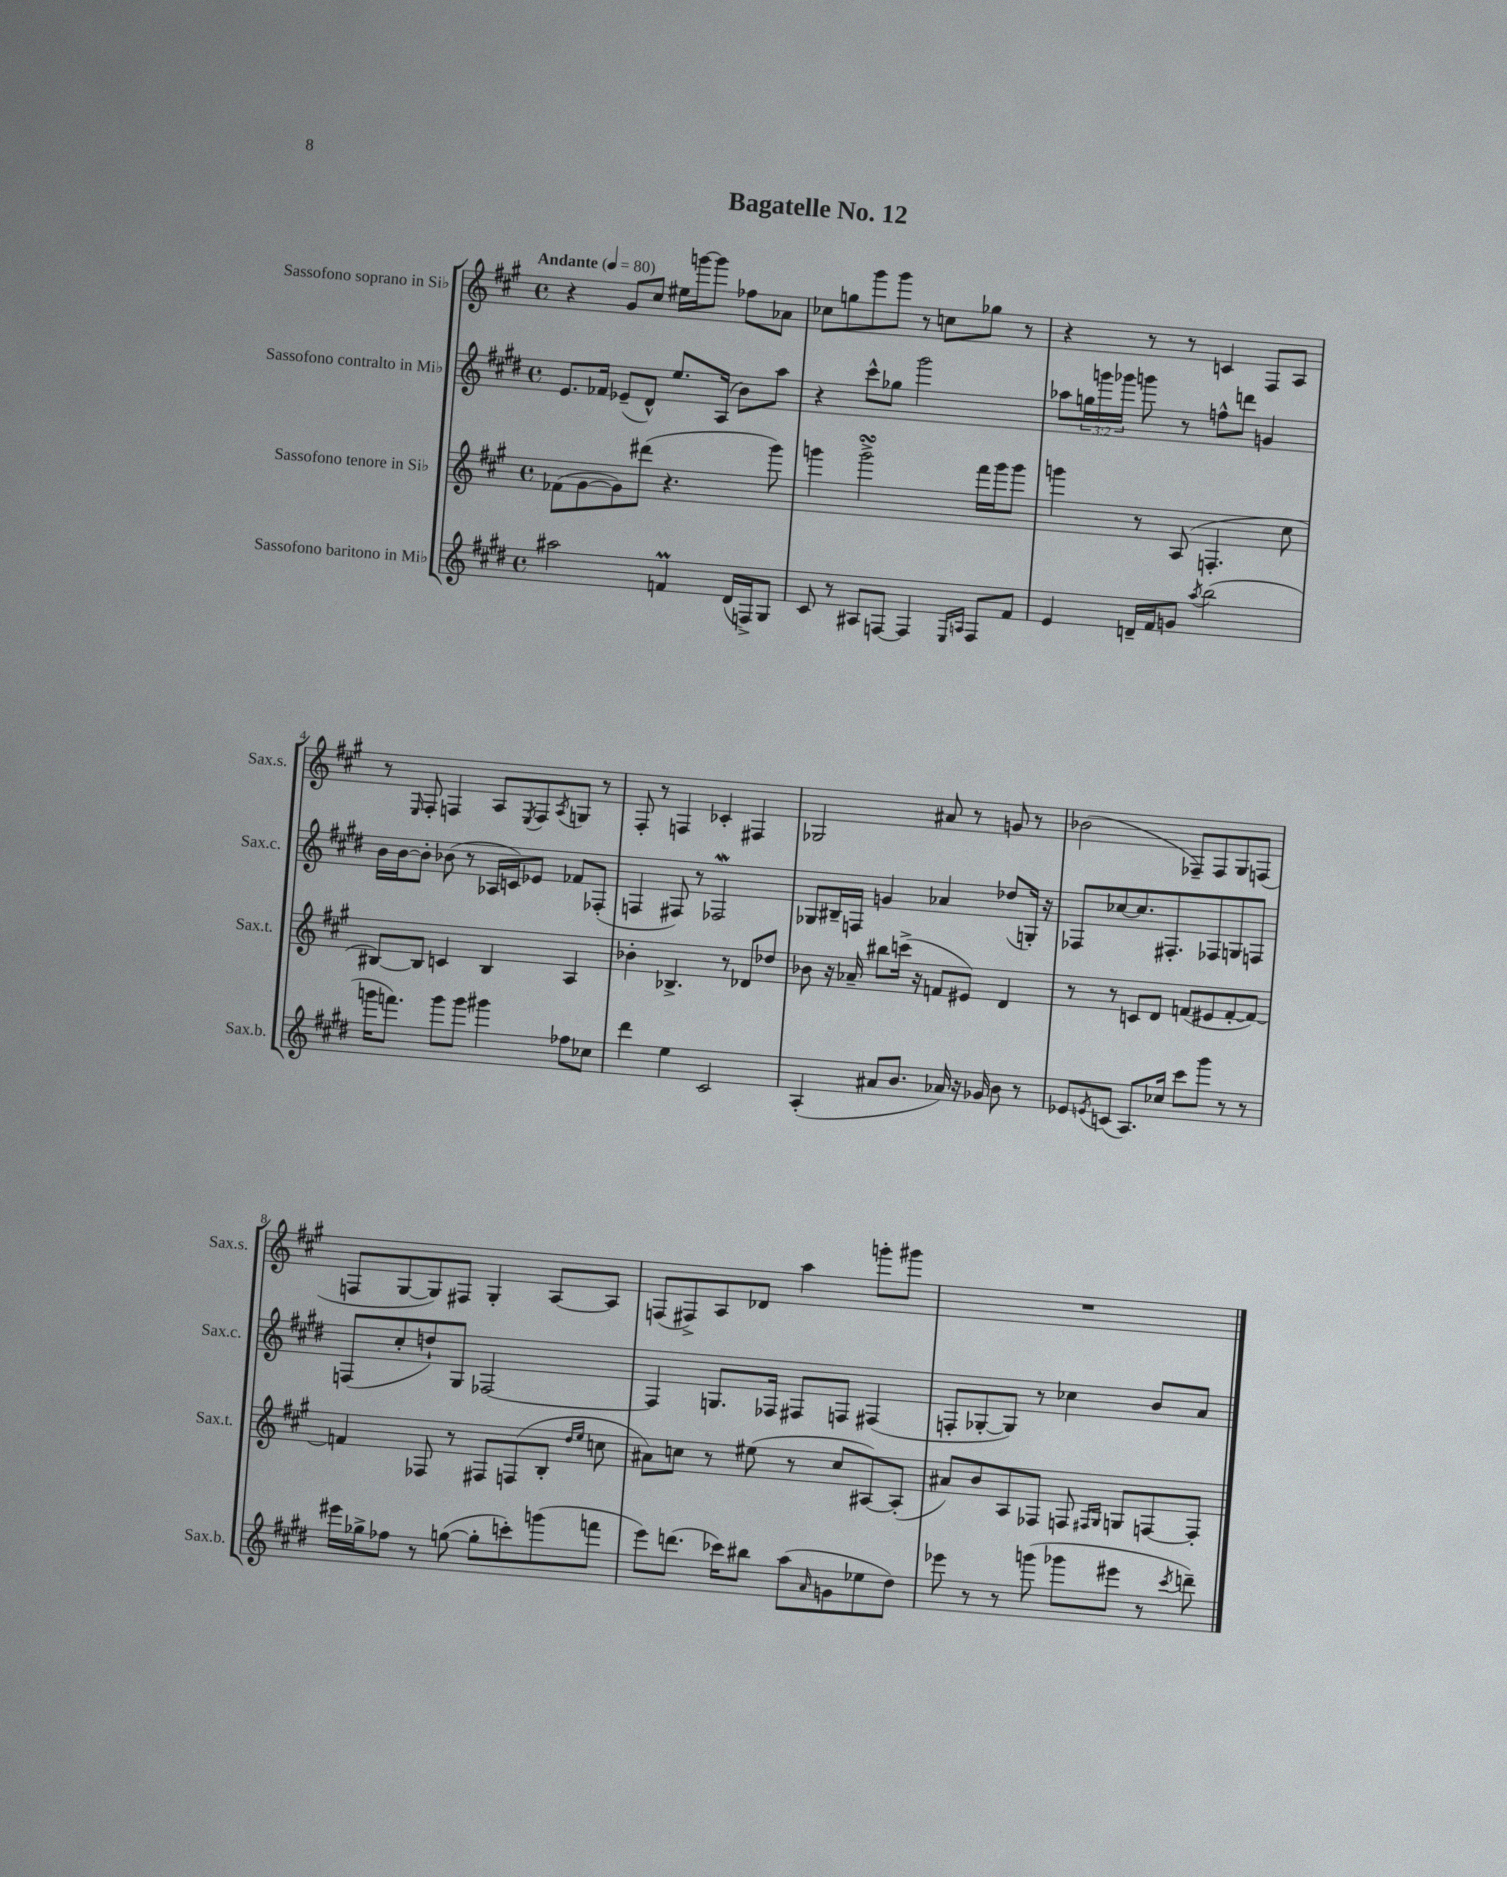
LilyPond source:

\header { title = "Bagatelle No. 12" }
<<
\new StaffGroup <<
\new Staff = "s0" \with { instrumentName = "Sassofono soprano in Sib" shortInstrumentName = "Sax.s." } {
    \clef treble \key a \major \defaultTimeSignature \time 4/4 \tempo "Andante" 4 = 80
    r4 gis'8 cis''8 eis''16 g'''16~ g'''8 fes''8 aes'8 |
    ces''8 g''8 gis'''8 gis'''8 r8 c''8 ges''8 r8 |
    r4 r8 r8 c'4 fis8 a8 |
    r8 \grace { e16 } fis8-. f4 a8 \acciaccatura { e8 } f8 \acciaccatura { a8 } g8 r8 |
    fis8-. r8 f4 ces'4-. fis4 |
    ges2 ais'8 r8 g'8 r8 |
    bes'2( fes8--) fes8 gis8 f8( |
    f8 gis8~ gis8) fis8 gis4-. a8~ a8 |
    f8( fis8->) a8 des'8 a''4 g'''8-. gis'''8 |
    R1 \bar "|." |
}
\new Staff = "s1" \with { instrumentName = "Sassofono contralto in Mib" shortInstrumentName = "Sax.c." } {
    \clef treble \key e \major \defaultTimeSignature \time 4/4 \override Staff.TupletNumber.text = #tuplet-number::calc-fraction-text
    e'8. fes'16 ees'8--( dis'8-^) e''8. a16( b'8) a''8 |
    r4 cis'''8-^ ges''8 gis'''2 |
    aes''8 \tuplet 3/2 { g''16 g'''16 ges'''16 } g'''8 r8 f''8-^ d'''8 g'4 |
    b'16 b'16~ b'8-. bes'8( r8 aes16 c'16) ees'8 fes'8 fes8-.( |
    f4 fis8) r8 fes2\mordent |
    ges8 bis16-- f16 g'4 aes'4 des''8( g16-.) r16 |
    fes8 ces''8~ ces''8. fis8.-. fes8 g8 f8 |
    f8( cis''8-. d''8-!) gis8 fes2~ |
    fes4 g8. fes16 fis8 f8 fis4( |
    f8-. ges8~-. ges8) r8 ces''4 b'8 a'8 \bar "|." |
}
\new Staff = "s2" \with { instrumentName = "Sassofono tenore in Sib" shortInstrumentName = "Sax.t." } {
    \clef treble \key a \major \defaultTimeSignature \time 4/4
    fes'8( gis'8~ gis'8) dis'''8( r4. gis'''8) |
    g'''4 g'''2->\turn fis'''16 g'''16 g'''8 |
    g'''4 r8 a8( f4.-. cis''8 |
    bis8~) bis8 c'4 bis4 a4 |
    bes'4-. bes4.-> r8 des'8 des''8 |
    bes'8 r16 aes'16-- bis''8 c'''16->( r16 f'8 eis'8) d'4 |
    r8 r8 c'8 d'8 f'8( eis'8 f'8~-. f'8~) |
    f'4 fes8 r8 fis8 f8( b8-. \grace { d''16 e''16 } c''8 |
    ais'8) c''8 r8 eis''8( r8 c''8 ais8~) ais8-.( |
    ais'8) b'8 a8 fes8 f8 \grace { fis16 gis16 } g8 f8~ f8-. \bar "|." |
}
\new Staff = "s3" \with { instrumentName = "Sassofono baritono in Mib" shortInstrumentName = "Sax.b." } {
    \clef treble \key e \major \defaultTimeSignature \time 4/4
    ais''2 f'4\prall dis'16( f16->) gis8 |
    cis'8 r8 ais8 f8~ f4 \grace { e16 a16 } f8 fis'8 |
    e'4 d'16-- fis'16 g'8 \acciaccatura { a''8 } b''2( |
    g'''16 f'''8.) g'''8 g'''8 gis'''4 fes''8 ces''8 |
    dis'''4 e''4 cis'2 |
    a4-.( ais'8 b'8. aes'16) r16 ges'16 b'8 r8 |
    ees'8 \acciaccatura { e'8 } c'8( a8.) ces''16 cis'''8 gis'''8 r8 r8 |
    eis'''16 ges''16-> fes''8 r8 g''8~( g''8-. c'''8-.) g'''8( f'''8 |
    e'''8) d'''8.( ces'''16) bis''8 a''8( \grace { a'16 } g'8 ees''8 dis''8) |
    ees'''8 r8 r8 g'''8( ges'''8 eis'''8 r8 \acciaccatura { cis'''8 } d'''8--) \bar "|." |
}
>>
>>
